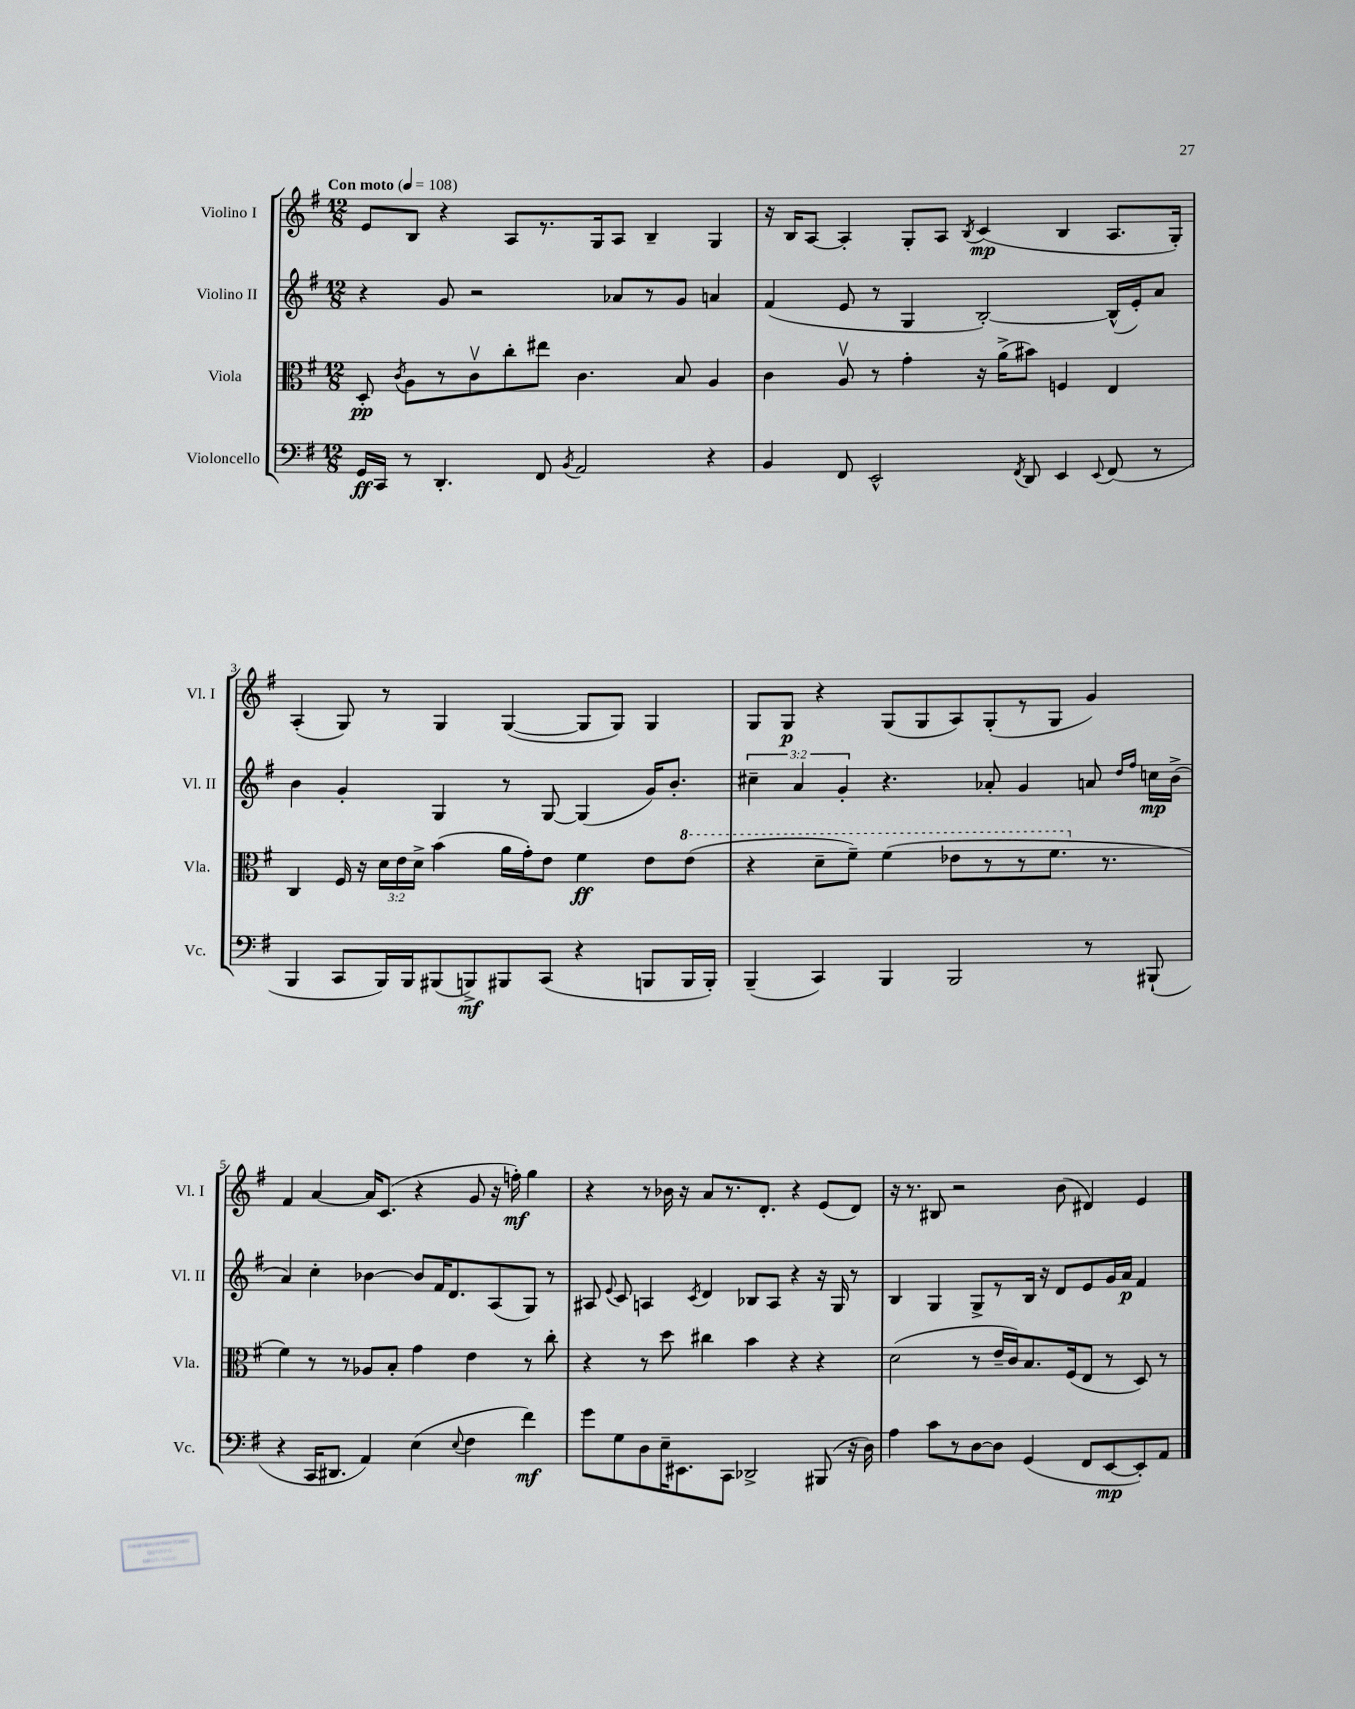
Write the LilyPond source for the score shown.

<<
\new StaffGroup <<
\new Staff = "s0" \with { instrumentName = "Violino I" shortInstrumentName = "Vl. I" } {
    \clef treble \key g \major \numericTimeSignature \time 12/8 \tempo "Con moto" 4 = 108
    \autoBeamOff e'8[ b8] r4 a8[ r8. g16 a8] b4-- g4 |
    r16 b16[ a8]~ a4-. g8[-. a8] \acciaccatura { b8 } c'4\mp( b4 a8.[ g16]-.) |
    a4-.( g8) r8 g4 g4~( g8[ g8]) g4 |
    g8[ g8]\p r4 g8[( g8 a8) g8-.( r8 g8] g'4) |
    fis'4 a'4~ a'16[ c'8.]( r4 g'8 r16 f''16-.\mf) g''4 |
    r4 r8 bes'16 r16 a'8[ r8. d'8.]-. r4 e'8[( d'8]) |
    r16 r8. bis8 r2 b'8( dis'4) e'4 \bar "|." |
}
\new Staff = "s1" \with { instrumentName = "Violino II" shortInstrumentName = "Vl. II" } {
    \clef treble \key g \major \numericTimeSignature \time 12/8 \override Staff.TupletNumber.text = #tuplet-number::calc-fraction-text
    \autoBeamOff r4 g'8 r2 aes'8[ r8 g'8] a'4 |
    fis'4( e'8 r8 g4 b2~-.) b16[-^( e'16-.) a'8] |
    b'4 g'4-. g4 r8 g8~ g4( g'16[) b'8.]-. |
    \tuplet 3/2 { cis''4-- a'4 g'4-. } r4. aes'8-. g'4 a'8 \grace { d''16[ fis''16] } c''16[\mp b'16]->( |
    a'4) c''4-. bes'4~ bes'8[ fis'16 d'8. a8( g8]) r8 |
    ais8 \appoggiatura { e'8 } c'8 a4 \acciaccatura { c'8 } d'4 bes8[ a8] r4 r16 g16 r8 |
    b4 g4 g8[-> r8 b16] r16 d'8[ e'8 g'16 a'16]\p fis'4 \bar "|." |
}
\new Staff = "s2" \with { instrumentName = "Viola" shortInstrumentName = "Vla." } {
    \clef alto \key g \major \numericTimeSignature \time 12/8 \override Staff.TupletNumber.text = #tuplet-number::calc-fraction-text
    \autoBeamOff d8-.\pp \acciaccatura { c'8 } a8[ r8 c'8\upbow c''8-. eis''8] c'4. b8 a4 |
    c'4 a8\upbow r8 g'4-. r16 a'16[->( bis'8]) f4 e4 |
    c4 fis16 r16 \tuplet 3/2 { d'16[ e'16 d'16]-> } b'4( a'16[ g'16-.) e'8] fis'4\ff e'8[ \ottava #1 e''8]( |
    r4 d''8[-- fis''8]--) fis''4( ees''8[ r8 r8 fis''8.] \ottava #0 r8. |
    fis'4) r8 r8 aes8[ b8]-. g'4 e'4 r8 c''8-. |
    r4 r8 d''8 cis''4 b'4 r4 r4 |
    d'2( r8 e'16[-- c'16) b8. fis16( e8] r8 d8) r8 \bar "|." |
}
\new Staff = "s3" \with { instrumentName = "Violoncello" shortInstrumentName = "Vc." } {
    \clef bass \key g \major \numericTimeSignature \time 12/8
    \autoBeamOff g,16[\ff c,16] r8 d,4.-. fis,8 \acciaccatura { b,8 } a,2 r4 |
    b,4 fis,8 e,2-^ \acciaccatura { fis,8 } d,8 e,4 \appoggiatura { e,8 } fis,8( r8 |
    b,,4 c,8[ b,,16) b,,16 bis,,8( b,,8->\mf) bis,,8 c,8]( r4 b,,8[ b,,16 b,,16]-.) |
    b,,4--( c,4) b,,4 b,,2 r8 bis,,8-!( |
    r4 c,16[ dis,8.] a,4) e4( \appoggiatura { e8 } fis4 fis'4\mf) |
    g'8[ g8 d8 e16-- eis,8. c,8] des,2-> bis,,8( r16 d16) |
    a4 c'8[ r8 d8~ d8] g,4( fis,8[ e,8~\mp e,8-.) a,8] \bar "|." |
}
>>
>>
